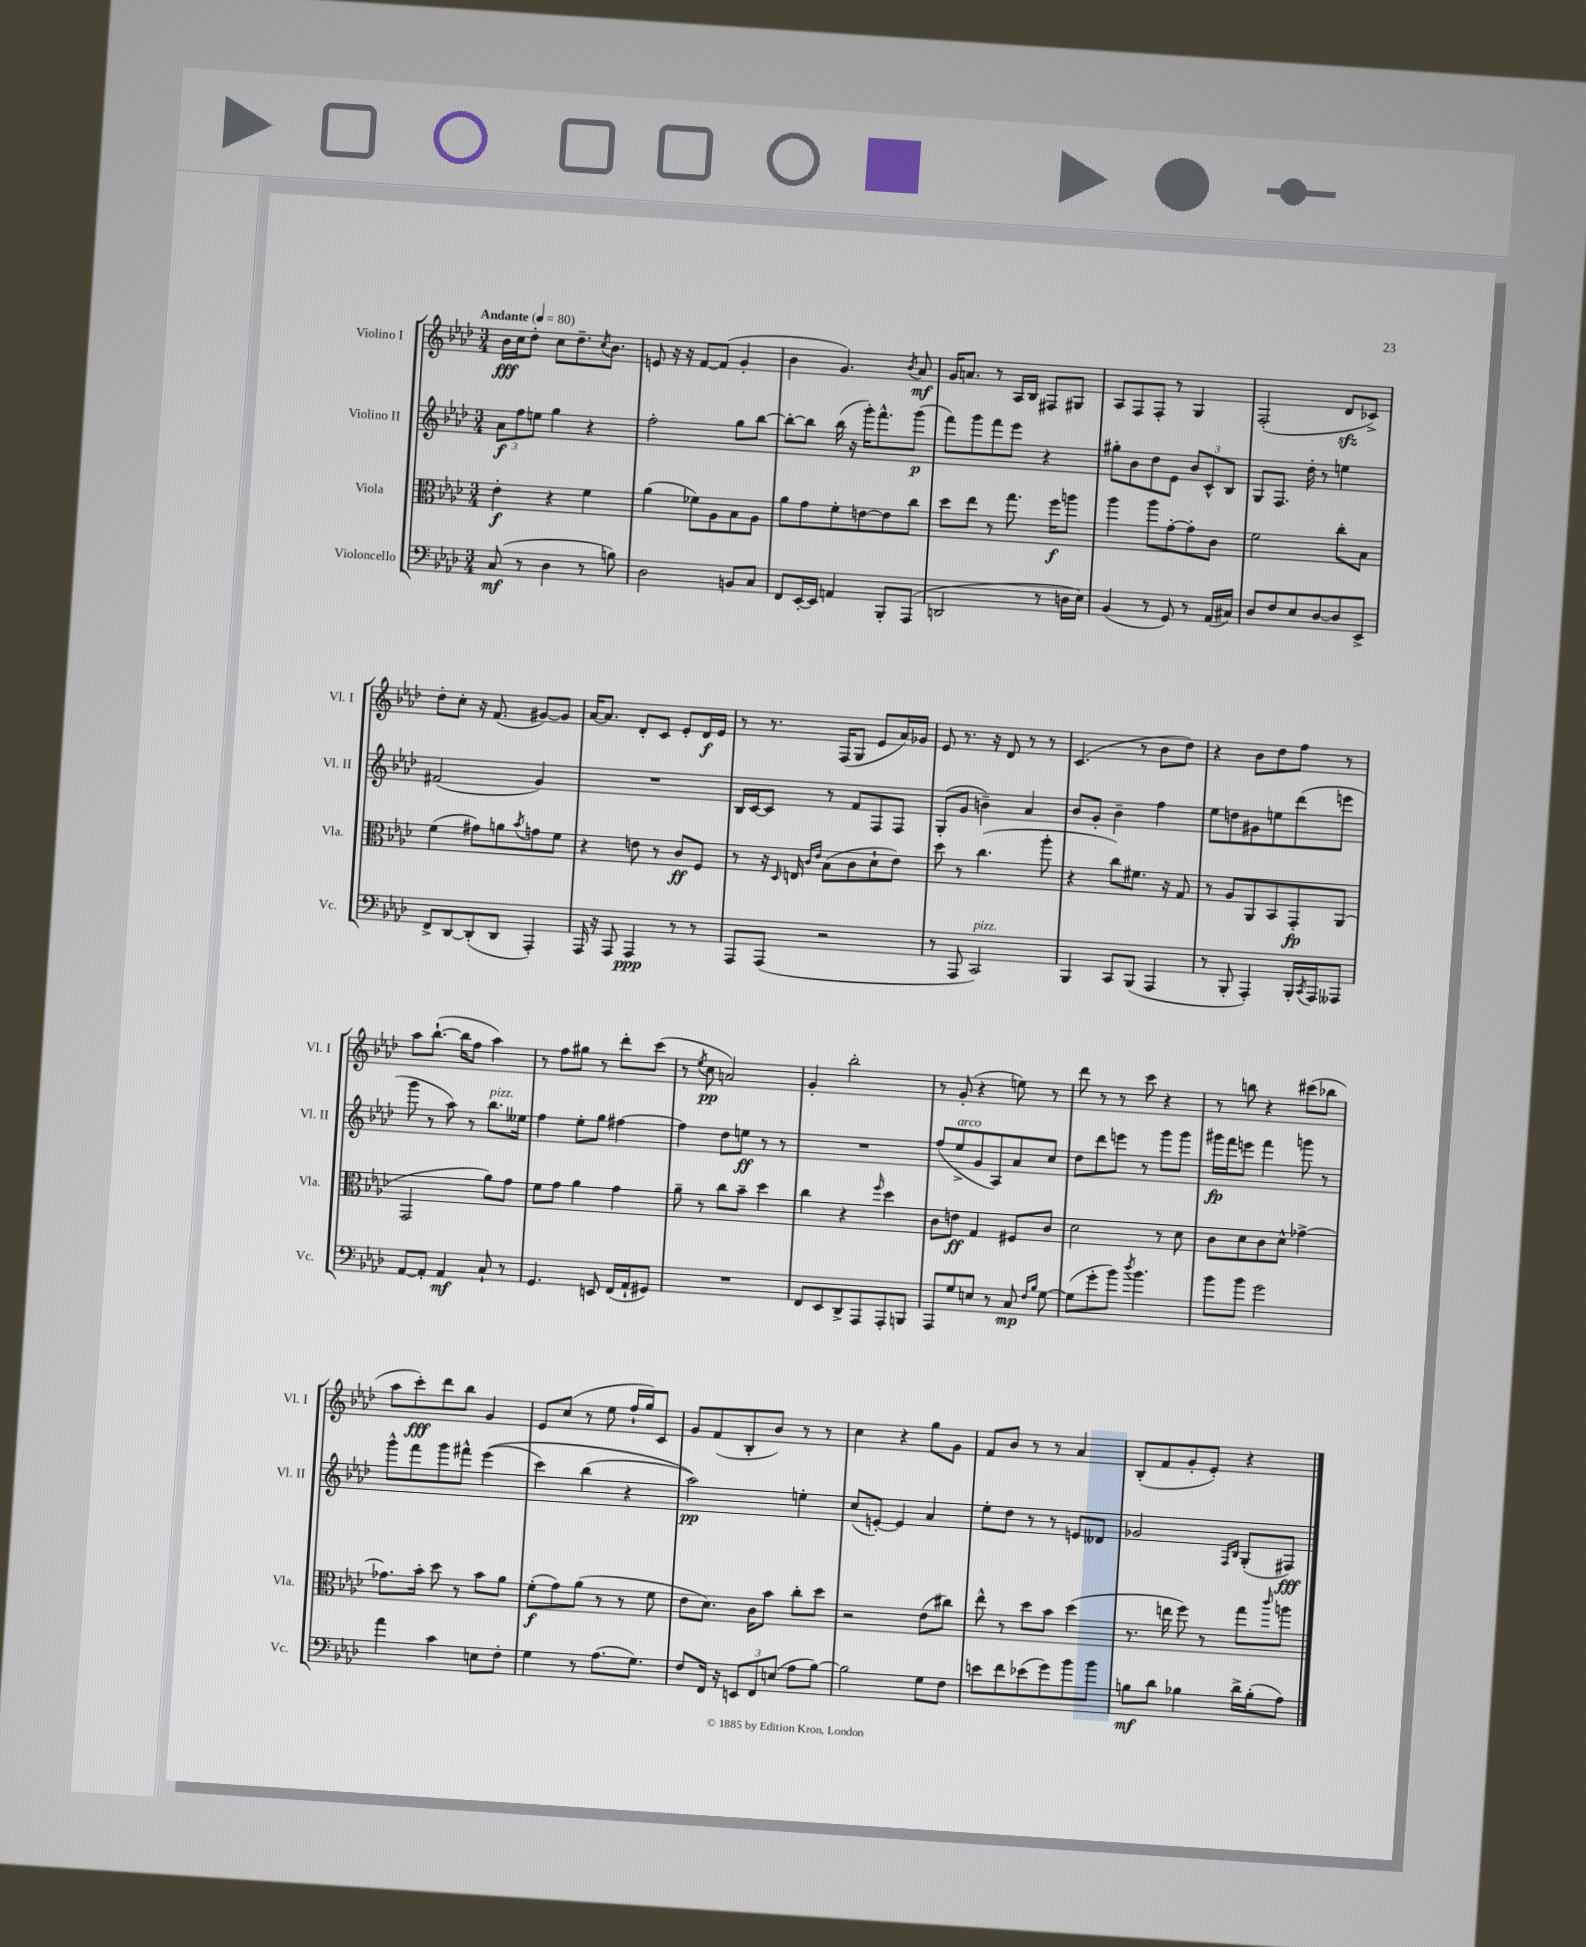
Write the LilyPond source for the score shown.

<<
\new StaffGroup <<
\new Staff = "s0" \with { instrumentName = "Violino I" shortInstrumentName = "Vl. I" } {
    \clef treble \key aes \major \numericTimeSignature \time 3/4 \tempo "Andante" 4 = 80
    bes'16\fff c''16 des''8-. c''8 des''8.-- \acciaccatura { c''8 } bes'8. |
    e'8 r16 r16 f'8~ f'8( g'4-. |
    bes'4 g'4.) \acciaccatura { bes'8 } aes'8\mf |
    g'16 a'8. r8 aes16 bes16 fis8 gis8 |
    aes8 f8 f8-. r8 g4 |
    f2-.( des'8\sfz ces'8->) |
    des''8-. c''8-. r16 f'8.( gis'8~) gis'8 |
    aes'16~ aes'8. des'8-. c'8 ees'8-. des'16\f ees'16 |
    r8 r8. f16( g8 ees'8 aes'16) ges'16 |
    ees'8 r8. r16 des'8 r8 r8 |
    c'4.( r8 bes'8 des''8) |
    r4 bes'8 des''8 f''8 r8 |
    aes''8 bes''8.~-!( bes''16 f''8 aes''4) |
    r8 f''8 gis''8 r8 des'''8-. c'''8( |
    r8 \acciaccatura { ees''8 } c''8\pp a'2) |
    g'4-. bes''2-. |
    r8 g'8-.( r4 e''8) r8 |
    des'''8 r8 r8 c'''8 r4 |
    r8 b''8 r4 cis'''8( bes''8 |
    aes''8 c'''8-.\fff) des'''8 bes''8 g'4 |
    ees'8 c''8( r8 ees''8 f''16-! g''16) c'8 |
    g'8 f'8( bes8-. bes'8) r8 r8 |
    c''4 r4 g''8 g'8 |
    f'8 bes'8 r8 r8 aes'4 |
    bes8-.( f'8 g'8-. ees'8-.) r4 \bar "|." |
}
\new Staff = "s1" \with { instrumentName = "Violino II" shortInstrumentName = "Vl. II" } {
    \clef treble \key aes \major \numericTimeSignature \time 3/4
    \tuplet 3/2 { aes'8\f f''8 e''8 } g''4 r4 |
    f''2-. g''8 bes''8~ |
    bes''8~-. bes''8 bes''16( r16 g'''16-.) f'''8.-^ g'''8\p( |
    f'''8) g'''8 f'''8 ees'''8 r4 |
    gis''8-. bes'8 des''8 ees'8 \tuplet 3/2 { bes'8 c'8-^ bes8 } |
    g8 f8. des''16-. r8 e''4 |
    fis'2( g'4) |
    R2. |
    bes16 c'16~ c'8 r8 f'8 f8 f8 |
    g8-.( g'8 b'4--) aes'4 |
    bes'8 g'8-. bes'4-- f''4 |
    ees''8 d''8 gis'8 e''8 des'''8( e'''8 |
    g'''8 r8 aes''8) r8 bes''8.^\markup { \italic "pizz." } eeses''16 |
    f''4 ees''8-. g''8 fis''4~ |
    fis''4 des''8 e''8\ff r8 r8 |
    R2. |
    f''8( ees''8->^\markup { \italic "arco" } g'8 aes8) aes'8 c''8 |
    des''8 des'''8 e'''8 r8 g'''8 g'''8 |
    gis'''16\fp f'''16 e'''8 f'''4 g'''8 r8 |
    g'''8-^ f'''8 g'''8 fis'''8-^ ees'''4(\( |
    c'''4) bes''4( r4 |
    aes''2\pp)\) e''4-. |
    c''8( e'8~-.) e'4 aes'4 |
    ees''8-. des''8 r8 r8 e'8 deses'8 |
    ges'2 \grace { f16 bes16 } g8-.( fis8\fff) \bar "|." |
}
\new Staff = "s2" \with { instrumentName = "Viola" shortInstrumentName = "Vla." } {
    \clef alto \key aes \major \numericTimeSignature \time 3/4
    ees'4-.\f r4 f'4 |
    aes'4( fes'8) aes8 bes8 aes8 |
    aes'8 g'8 f'8-. e'8~ e'8 c''8 |
    des''8 ees''8 r8 g''8. f''16\f a''8 |
    aes''4 aes''8 g'8~-. g'8-. c'8 |
    f'2 c''8-. bes8 |
    f'4( gis'8) a'8 \acciaccatura { bes'8 } g'8 f'8 |
    r4 e'8 r8 c'8\ff f8 |
    r8 r16 \grace { des16 } e16 \grace { c'16 ees'16 } bes8( c'8 des'8-! ees'8) |
    des''8 r8 c''4.( aes''8-. |
    r4 c''8) fis'8. r16 g8 |
    r8 aes8 aes,8 bes,8 g,8-.\fp aes,8( |
    g,2 aes'8) g'8 |
    f'8 g'8 aes'4 g'4 |
    aes'8-- r8 c''8 bes'8-- des''4 |
    c''4 r4 \grace { f''16 } des''4 |
    c'8 e'8\ff g4 fis8 c'8 |
    des'2 r8 des'8 |
    c'8 des'8 c'8 des'8-^ ges'4~-> |
    ges'8. bes'16-. des''8 r8 bes'8 aes'8 |
    f'8-.\f( g'8) aes'8( r8 r8 f'8 |
    ees'8 des'8.) c'16 bes'8 c''8-. des''8 |
    r2 ees'8( cis''8) |
    ees''8-^ r8 des''8 bes'8 des''4( |
    r8. e''16 f''8) r8 g''8 \grace { c'''16 } a''8 \bar "|." |
}
\new Staff = "s3" \with { instrumentName = "Violoncello" shortInstrumentName = "Vc." } {
    \clef bass \key aes \major \numericTimeSignature \time 3/4
    c8\mf( r8 des4 r8 b8) |
    des2 b,8 c8 |
    f,8 ees,16~-. ees,16 a,4 bes,,8-. aes,,8( |
    d,2 r8 d16 ees16) |
    bes,4( r8 g,8) r8 aes,16( cis16) |
    des8 f8 ees8 des8~ des8 ees,8-> |
    f,8-> des,8~ des,8-.( des,8 aes,,4-.) |
    aes,,16 r16 aes,,8 aes,,4\ppp r8 r8 |
    aes,,8 aes,,8( r2 |
    r8 aes,,8 c,2^\markup { \italic "pizz." }) |
    bes,,4 c,8 bes,,8( aes,,4 |
    r8 bes,,8-. aes,,4-.) bes,,16-. \acciaccatura { c,8 } aes,,16 aeses,,8 |
    aes,8~ aes,8-. aes,4\mf c8-! r8 |
    g,4. e,8 f,16( aes,16-! gis,8) |
    R2. |
    f,8 ees,8 des,8-> aes,,8 aes,,8-. b,,8 |
    aes,,8 g8 e8 r8 c8\mp \grace { f16 bes16 } g8~ |
    g8( g'8-. bes'8) \acciaccatura { des''8 } bes'4. |
    bes'8 bes'8 g'2 |
    aes'4 c'4 e8 f8-. |
    g4 r8 aes8.( g8.) |
    f8 f,16 r16 \tuplet 3/2 { e,8 f,8 e8( } aes8 bes8~) |
    bes2 g8 f8 |
    e'8 f'8 ees'8( g'8) bes'8 bes'8 |
    b8\mf des'8 bes4 des'16-> bes16-.( aes8) \bar "|." |
}
>>
>>
